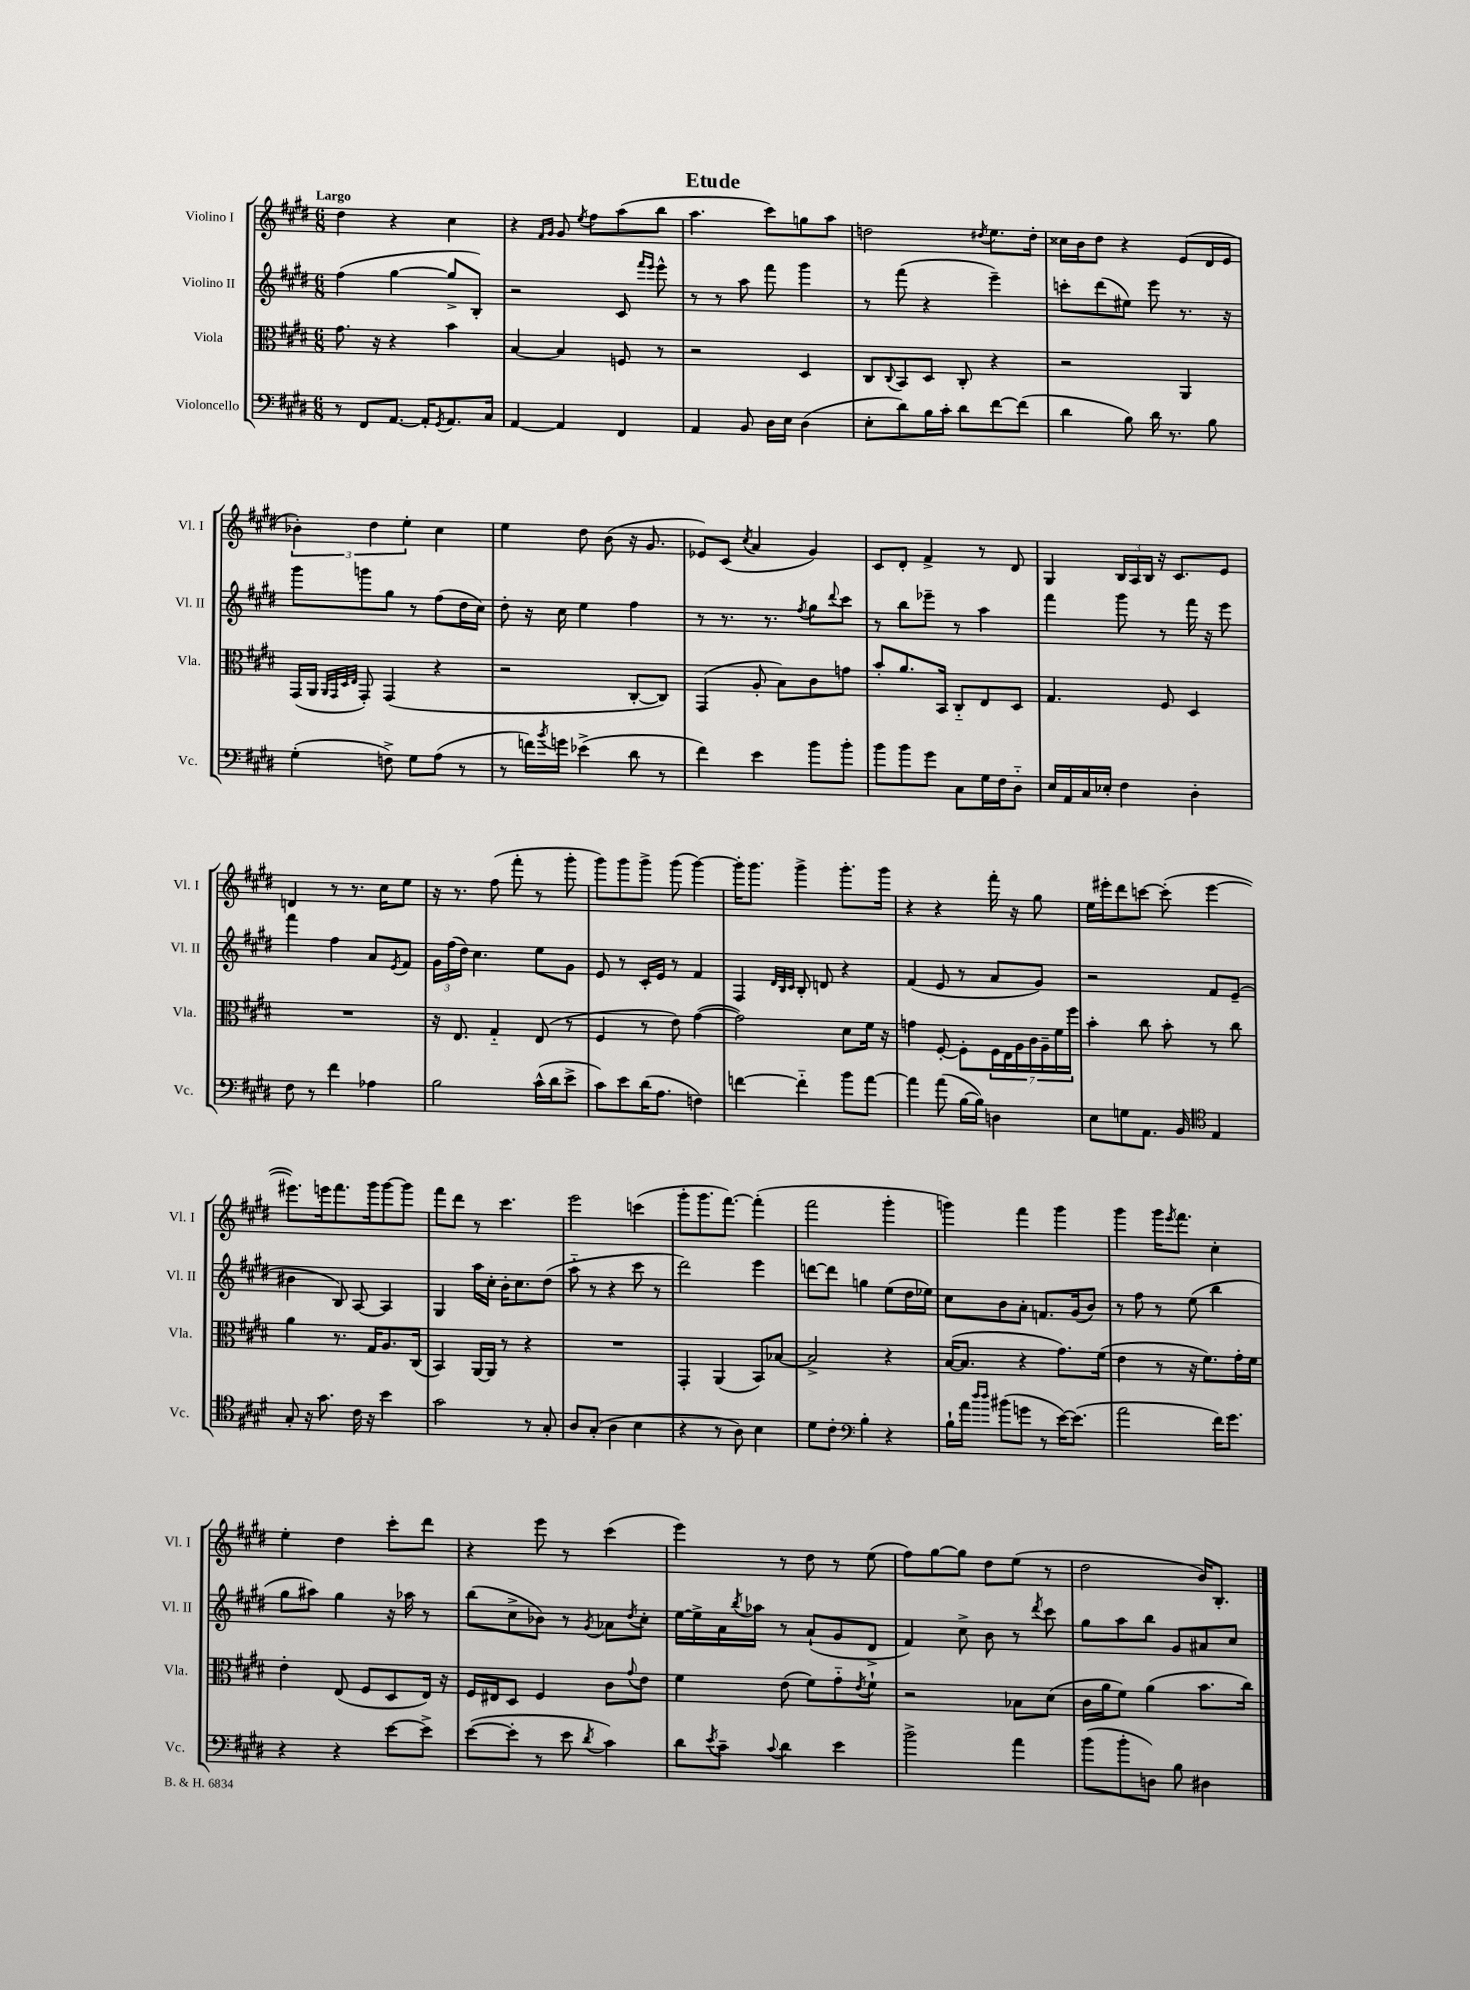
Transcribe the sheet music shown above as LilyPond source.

\header { title = "Etude" }
<<
\new StaffGroup <<
\new Staff = "s0" \with { instrumentName = "Violino I" shortInstrumentName = "Vl. I" } {
    \clef treble \key e \major \numericTimeSignature \time 6/8 \tempo "Largo"
    dis''4 r4 cis''4 |
    r4 \grace { fis'16 gis'16 } gis'8 \acciaccatura { e''8 } fis''8 a''8( b''8 |
    a''4. cis'''8) g''8 a''8 |
    d''2 \acciaccatura { dis''8 } e''8. dis''16-. |
    cisis''16 b'16 dis''8 r4 e'8( dis'16 e'16 |
    \tuplet 3/2 { bes'4-.) dis''4 e''4-. } cis''4 |
    e''4 dis''8 b'8( r16 gis'8. |
    ees'8) cis'8( \acciaccatura { cis''8 } a'4 gis'4) |
    cis'8 dis'8-. fis'4-> r8 dis'8 |
    gis4 \tuplet 3/2 { b16 a16 b16 } r16 cis'8. e'8 |
    d'4 r8 r8. cis''16 e''8 |
    r16 r8. fis''8( fis'''8-. r8 gis'''8-. |
    gis'''8) gis'''8 gis'''8-> gis'''8( gis'''4~) |
    gis'''16-. gis'''8. gis'''4-> gis'''8.-. gis'''16 |
    r4 r4 fis'''16-. r16 gis''8 |
    e''16 eis'''16-. dis'''8 c'''8~ c'''8-.( eis'''4~ |
    eis'''8.) e'''16 fis'''8. gis'''16 gis'''8~ gis'''8 |
    fis'''8 dis'''8 r8 cis'''4. |
    e'''2 c'''4( |
    gis'''8-. gis'''8. fis'''8.~) fis'''4-.( |
    fis'''2 gis'''4-. |
    g'''4) fis'''4 g'''4 |
    gis'''4 gis'''16 \acciaccatura { e'''8 } fis'''8. cis''4-. |
    e''4-. dis''4 cis'''8-. dis'''8 |
    r4 e'''8 r8 cis'''4( |
    e'''4) r8 dis''8 r8 e''8( |
    fis''8) gis''8~ gis''8 dis''8 e''8( r8 |
    dis''2 b'16) b8.-. \bar "|." |
}
\new Staff = "s1" \with { instrumentName = "Violino II" shortInstrumentName = "Vl. II" } {
    \clef treble \key e \major \numericTimeSignature \time 6/8
    fis''4( gis''4~ gis''8-> b8-.) |
    r2 cis'8 \grace { fis'''16 e'''16 } e'''8-^ |
    r8 r8 a''8 fis'''8 gis'''4 |
    r8 fis'''8( r4 e'''4--) |
    c'''8-. dis'''8( eis''8) e'''8 r8. r16 |
    gis'''8 g'''8 gis''8 r8 fis''8( dis''16 cis''16) |
    dis''8-. r16 cis''16 e''4 fis''4 |
    r8 r8. r8. \acciaccatura { fis''8 } gis''8 \appoggiatura { dis'''8 } cis'''8 |
    r8 b''8 ees'''8-- r8 a''4 |
    fis'''4 gis'''8 r8 fis'''16 r16 e'''8 |
    fis'''4 fis''4 a'8 \acciaccatura { e'8 } fis'8 |
    \tuplet 3/2 { gis'16 fis''16( dis''16) } cis''4. e''8 gis'8 |
    e'8 r8 cis'16-. e'16 r8 fis'4 |
    fis4 \grace { dis'32 b32 cis'32 } b8-. d'8 r4 |
    fis'4( e'8 r8 a'8 gis'8) |
    r2 fis'8 e'8--( |
    bis'4 b8) a8~ a4 |
    gis4 a''16 cis''16-. b'16-. cis''8. dis''8( |
    a''8-_ r8 r4 cis'''8 r8 |
    dis'''2) e'''4 |
    d'''8~ d'''8 g''4 e''8( dis''16 ees''16) |
    cis''8 b'8 a'8-. f'8. gis'16( b'8) |
    r8 fis''8 r8 e''8( b''4 |
    gis''8 ais''8) gis''4 r16 aes''16 r8 |
    b''8( cis''8-> bes'8) r8 \acciaccatura { gis'8 } aes'8 \acciaccatura { dis''8 } cis''8-. |
    e''16~ e''16-> a'16 \acciaccatura { b''8 } aes''16 r8 a'8-!( gis'8 dis'8-> |
    fis'4) cis''8-> b'8 r8 \acciaccatura { dis'''8 } cis'''8 |
    gis''8 a''8 b''8 gis'8 ais'8 cis''8 \bar "|." |
}
\new Staff = "s2" \with { instrumentName = "Viola" shortInstrumentName = "Vla." } {
    \clef alto \key e \major \numericTimeSignature \time 6/8
    gis'8. r16 r4 b'4 |
    b4~ b4 f8 r8 |
    r2 dis4 |
    cis8 \appoggiatura { cis8 } b,8 dis8 cis8-. r4 |
    r2 a,4 |
    gis,16( a,16 \grace { a,32 gis,32 dis32 e32 } gis,8-.) gis,4( r4 |
    r2 cis8~-. cis8) |
    gis,4( a8-. b8) cis'8 g'8 |
    b'8-. a'8. b,16 cis8-_ e8 dis8 |
    gis4. fis8 dis4 |
    R2. |
    r16 e8. gis4-_ e8( r8 |
    fis4 r8 e'8) gis'4~( |
    gis'2) dis'8 fis'16 r16 |
    g'4 fis8~-. fis8-. \tuplet 7/4 { fis16 e16 a16 cis'16 a16-- fis'16 fis''16 } |
    b'4-. cis''8 b'8-. r8 cis''8 |
    a'4 r8. gis16 a8. cis16( |
    b,4) a,16~ a,16 r8 r4 |
    R2. |
    gis,4-. a,4( b,8) bes8~ |
    bes2-> r4 |
    b16~( b8. r4 gis'8.) fis'16( |
    e'4 r8 r16 fis'8.) gis'16-. fis'16 |
    e'4-. e8( fis8 dis8 e16) r16 |
    fis16 eis16 dis8 fis4 cis'8 \appoggiatura { gis'8 } e'8 |
    fis'4 e'8( fis'8) gis'8-_ \acciaccatura { e'8 } fis'8-! |
    r2 bes8 dis'8( |
    cis'16 a'16 fis'8) a'4( b'8. cis''16) \bar "|." |
}
\new Staff = "s3" \with { instrumentName = "Violoncello" shortInstrumentName = "Vc." } {
    \clef bass \key e \major \numericTimeSignature \time 6/8
    r8 fis,8 a,8.~ a,16-. \acciaccatura { gis,8 } a,8. cis16 |
    a,4~ a,4 fis,4 |
    a,4 b,8 dis16 e16 dis4( |
    e8-. dis'8) b16 cis'16-. dis'8 fis'8~ fis'8( |
    dis'4 b8) dis'16 r8. b8 |
    gis4-.( f8->) gis8 a8( r8 |
    r8 f'16) \acciaccatura { b'8 } g'16 ees'4->( dis'8 r8 |
    fis'4) e'4 b'8 b'8-. |
    b'8 b'8 gis'8 cis8 gis16 fis16 dis8-_ |
    e16 a,16 cis16 ees16-. fis4 dis4-. |
    fis8 r8 fis'4 aes4 |
    b2 cis'16-^( dis'16 e'8-> |
    cis'8) e'8 dis'16( a8. f4) |
    f'4~ f'4-_ b'8 a'8~ |
    a'4 a'8( b16~ b16) d4 |
    e8 g8 a,8. b,16 \clef tenor e4 |
    gis8-. r16 gis'8. cis'16 r16 b'4 |
    gis'2 r8 gis8-. |
    a8 gis8-.( a4 b4 |
    r4 r8 a8) b4 |
    dis'8 cis'8-. \clef bass b4-. r4 |
    b16-! a'16 \grace { dis''16 dis''16 } bis'8( g'8 r8 e'16~) e'8.( |
    a'2 fis'16) gis'8. |
    r4 r4 e'8~ e'8-> |
    e'8~( e'8-. r8 e'8 \acciaccatura { dis'8 } cis'4) |
    dis'8 \acciaccatura { e'8 } cis'8-- \appoggiatura { cis'8 } dis'4 e'4 |
    b'2-> a'4 |
    b'8( b'8-. d8) b8 dis4 \bar "|." |
}
>>
>>
\layout { \context { \Score \remove "Bar_number_engraver" } }
